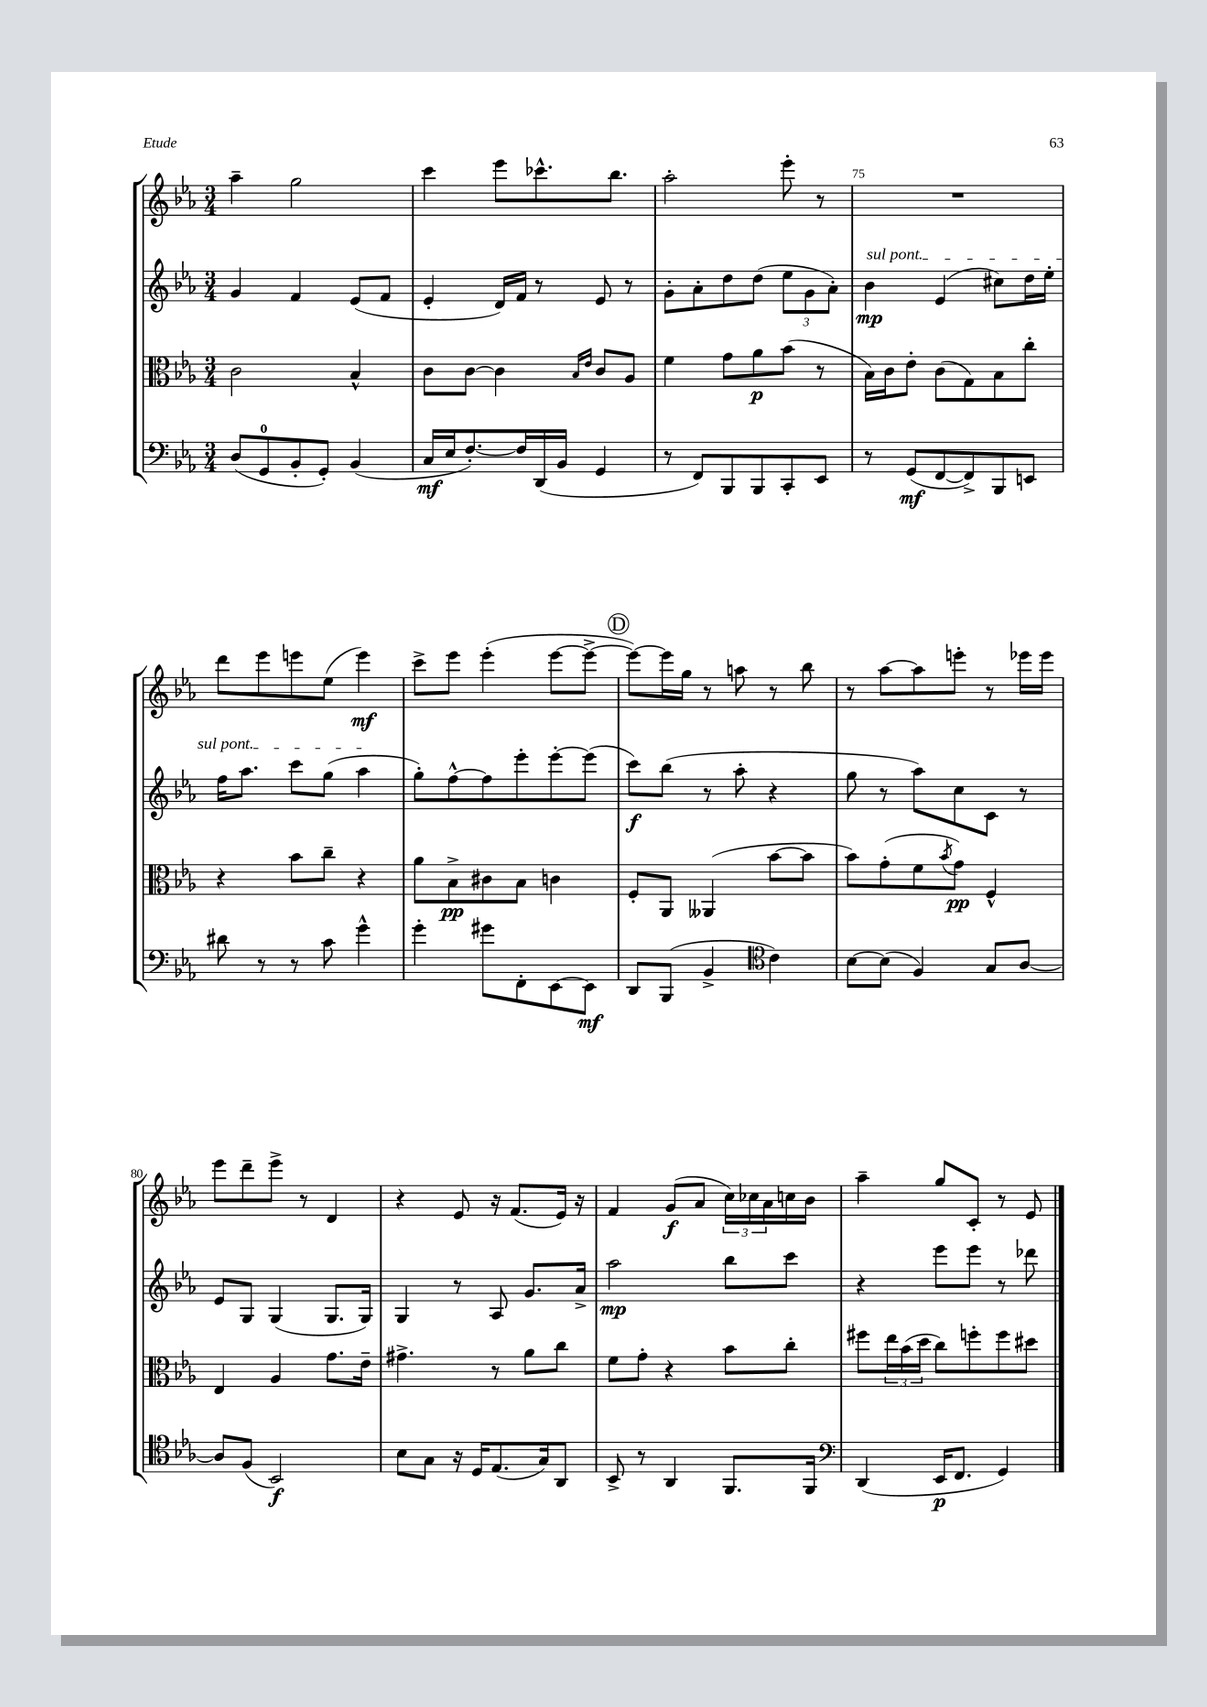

**kern	**kern	**kern	**kern
*staff4	*staff3	*staff2	*staff1
*clefF4	*clefC3	*clefG2	*clefG2
*k[b-e-a-]	*k[b-e-a-]	*k[b-e-a-]	*k[b-e-a-]
*M3/4	*M3/4	*M3/4	*M3/4
(8D	2c	4g	4aa-~
8GG	.	.	.
8BB-'	.	4f	2gg
8GG')	.	.	.
(4BB-	4B-^^	(8e-	.
.	.	8f	.
=	=	=	=
16C	8c	4e-'	4ccc
16E-	.	.	.
[8.F')	[8c	.	.
.	4c]	16d)	8eee-
16F]	.	16f	.
(16DD	.	8r	8.ccc-^^
16BB-	.	.	.
.	16qqB-	.	.
.	16qqe-	.	.
4GG	8c	8e-	.
.	.	.	8.bb-
.	8A-	8r	.
=	=	=	=
8r	4f	8g'	2aa-'
8FF)	.	8a-'	.
8BBB-	8g	8dd	.
8BBB-	8a-	(8dd	.
8CC'	(8b-	12ee-	8eee-'
.	.	12g	.
8EE-	8r	.	8r
.	.	12a-')	.
=	=	=	=
8r	16B-)	4b-	2.r
.	16c	.	.
(8GG	8e-'	.	.
[8FF	(8c	(4e-	.
8FF^])	8G)	.	.
8BBB-	8B-	8cc#)	.
8EE	8cc'	16dd	.
.	.	16ee-'	.
=	=	=	=
8d#	4r	16ff	8ddd
.	.	8.aa-	.
8r	.	.	8eee-
8r	8b-	8ccc	8eee
8c	8cc~	(8gg	(8ee-
4g^^	4r	4aa-	4eee)
=	=	=	=
4g'	8a-	8gg')	8ccc^
.	8B-^	[8ff^^	8eee-
8g#	8c#	8ff]	(4eee-'
8FF'	8B-	8eee-'	.
[8EE-	4c	[8eee-'	[8eee-
8EE-]	.	(8eee-]	8eee-^_
=	=	=	=
8DD	8F'	8ccc)	8eee-_)
(8BBB-	8AA-	(8bb-	16eee-]
.	.	.	16gg
4BB-^	(4AA--	8r	8r
.	.	8aa-'	8aa
*clefC4	*	*	*
4c)	[8b-	4r	8r
.	8b-]	.	8bb-
=	=	=	=
[8B-	8b-)	8gg	8r
(8B-]	(8g'	8r	[8aa-
4F)	8f	8aa-)	8aa-]
.	8qb-	.	.
.	8g)	8cc	8eee'
8G	4F^^	8c	8r
[8A-	.	8r	16eee-
.	.	.	16eee-
=	=	=	=
8A-]	4E-	8e-	8eee-
(8F	.	8G	8ddd~
2BB-)	4A-	(4G	8eee-^
.	.	.	8r
.	8.g	8.G	4d
.	16e-~	16G)	.
=	=	=	=
8B-	4.g#^	4G	4r
8G	.	.	.
16r	.	8r	8e-
16D	.	.	.
(8.E-	8r	8A-	16r
.	.	.	(8.f
.	8a-	8.g	.
16G)	.	.	.
8AA-	8cc	.	16e-)
.	.	16a-^	16r
=	=	=	=
8BB-^	8f	2aa-	4f
8r	8g'	.	.
4AA-	4r	.	(8g
.	.	.	8a-
8.FF	8b-	8bb-	24cc)
.	.	.	24cc-
.	.	.	24a-
.	8cc'	8ccc	16cc
16FF	.	.	16b-
=	=	=	=
*clefF4	*	*	*
(4DD	8ff#	4r	4aa-~
.	24ee-	.	.
.	(24b-	.	.
.	24dd	.	.
16EE-	8cc)	8eee-	8gg
8.FF	.	.	.
.	8ff'	8eee-	8c'
4GG)	8ff	8r	8r
.	8dd#	8ddd-	8e-
==	==	==	==
*-	*-	*-	*-
